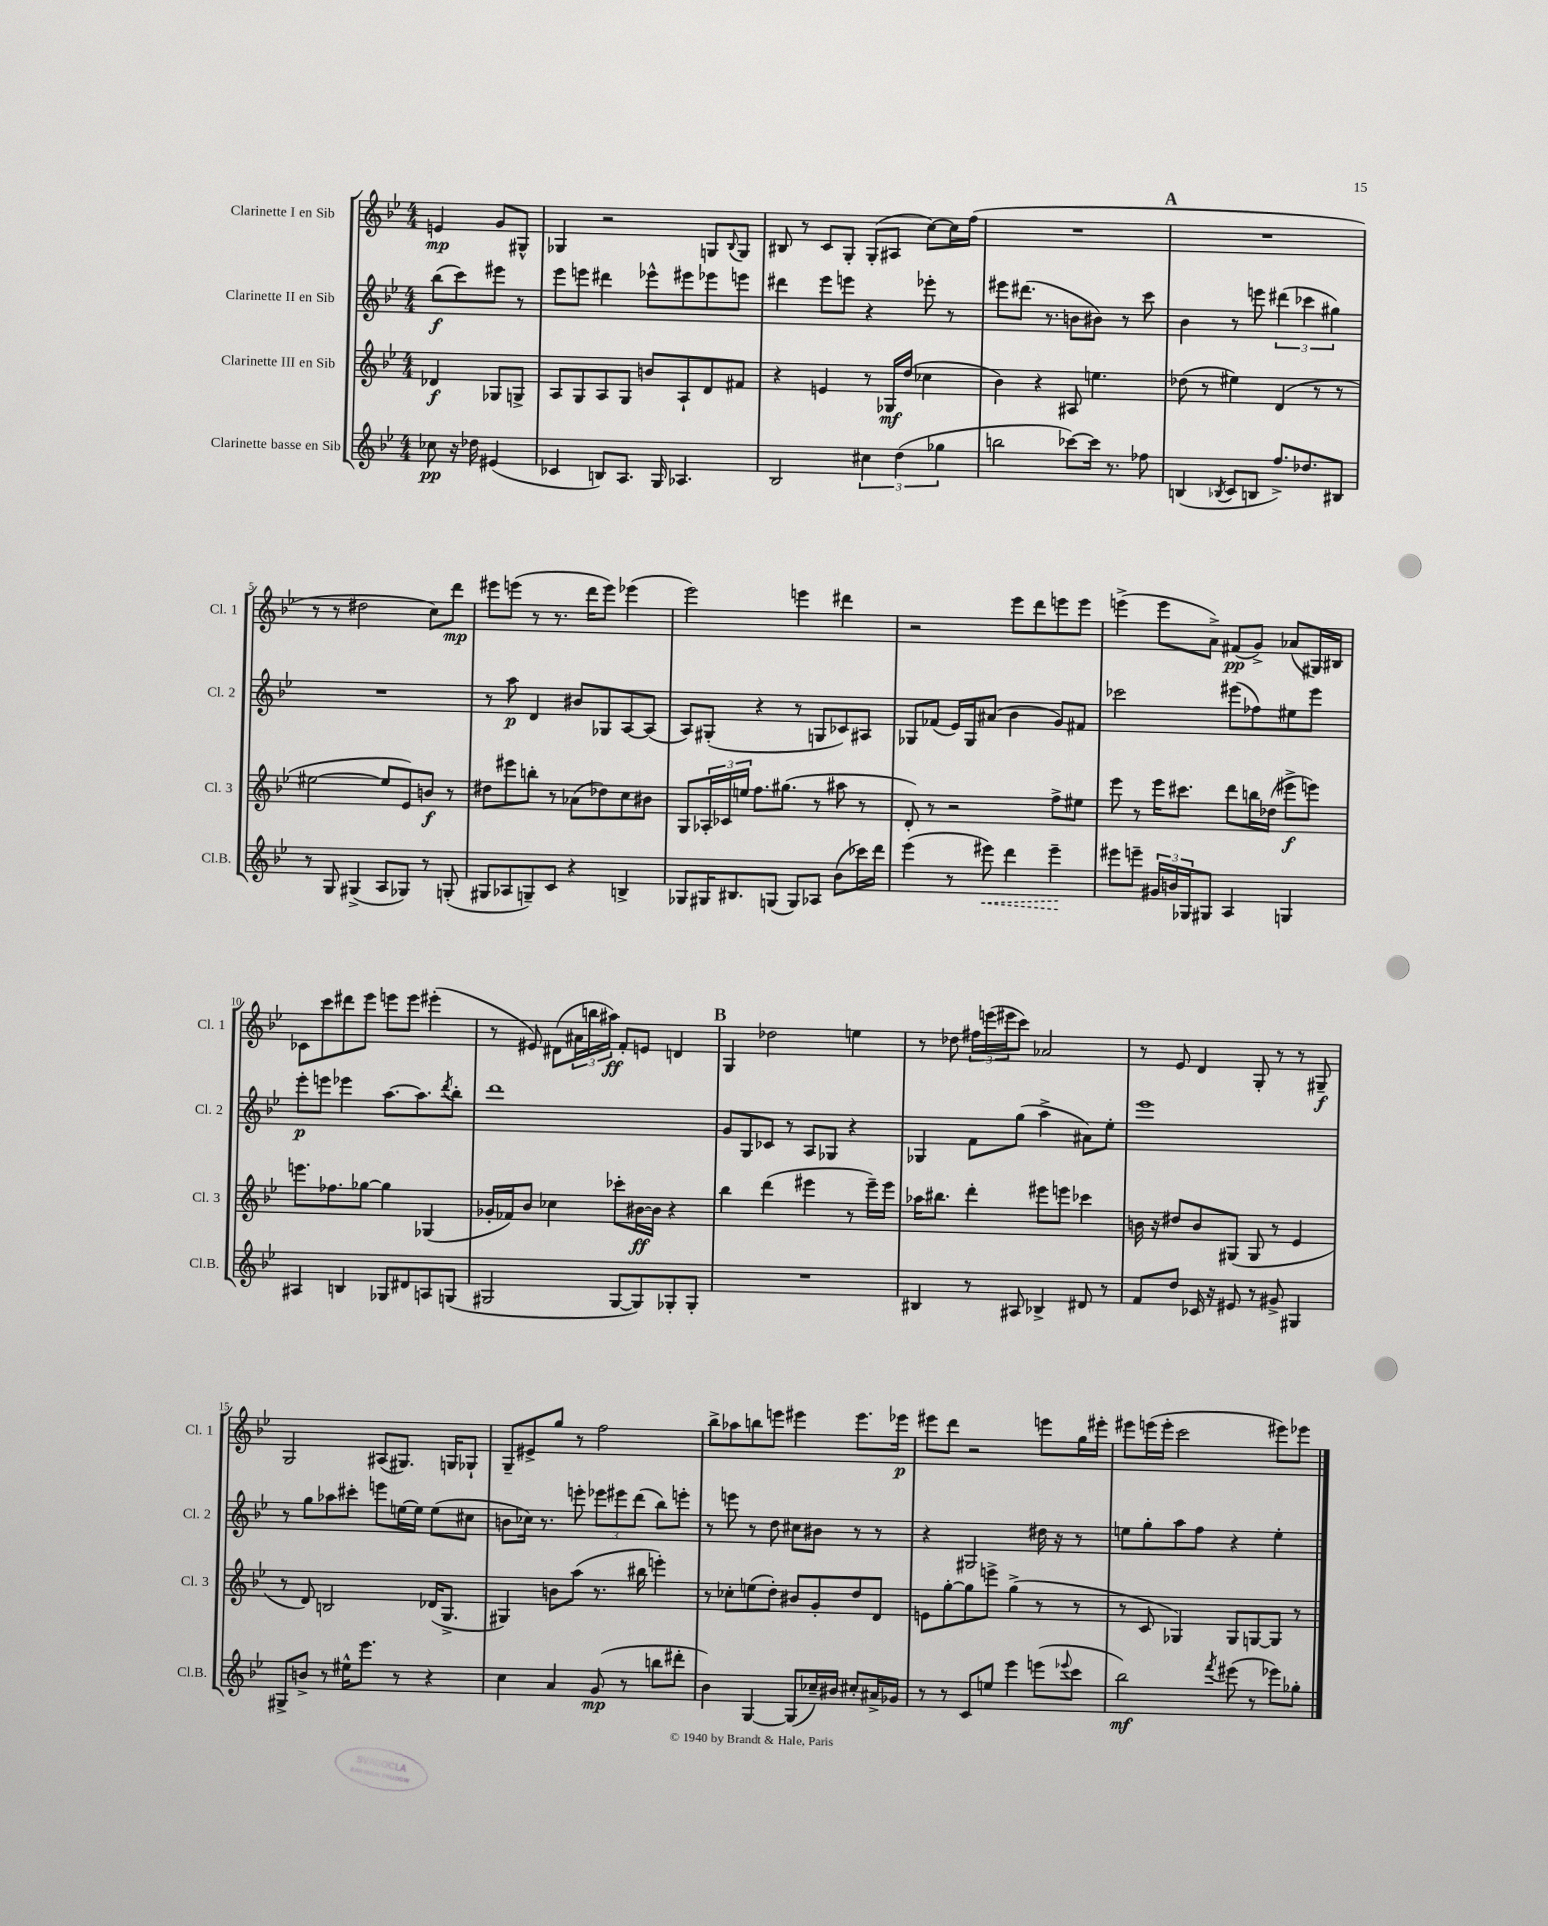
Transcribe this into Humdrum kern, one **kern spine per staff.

**kern	**dynam	**kern	**dynam	**kern	**dynam	**kern	**dynam
*part4	*part4	*part3	*part3	*part2	*part2	*part1	*part1
*staff4	*staff4	*staff3	*staff3	*staff2	*staff2	*staff1	*staff1
*I"Clarinette basse en Sib	*	*I"Clarinette III en Sib	*	*I"Clarinette II en Sib	*	*I"Clarinette I en Sib	*
*I'Cl.B.	*	*I'Cl. 3	*	*I'Cl. 2	*	*I'Cl. 1	*
*clefG2	*	*clefG2	*	*clefG2	*	*clefG2	*
*k[b-e-]	*	*k[b-e-]	*	*k[b-e-]	*	*k[b-e-]	*
*M4/4	*	*M4/4	*	*M4/4	*	*M4/4	*
=	=	=	=	=	=	=	=
8cc-X\	pp	4d-X/	f	(8bb-\L	f	4en/	mp
16r	.	.	.	8ccc\)	.	.	.
16dd-X\	.	.	.	.	.	.	.
(4e#X/	.	8G-X/L	.	8eee#X\J	.	8g/L	.
.	.	8Gn^/J	.	8r	.	8G#X^^/J	.
=1	=1	=1	=1	=1	=1	=1	=1
4c-X/	.	8A/L	.	8eee-\L	.	4G-X/	.
.	.	8G/	.	8eeen\J	.	.	.
8Bn/L)	.	8A/	.	4ddd#X\	.	2r	.
8.A/J	.	8G/J	.	.	.	.	.
.	.	8bn/L	.	8eee-X^^\L	.	.	.
16G/	.	.	.	.	.	.	.
4.A-X/	.	8A`/	.	8eee#X\	.	.	.
.	.	8d/	.	8eee-X\	.	8Gn/L	.
.	.	.	.	.	.	8qqB-/	.
.	.	8f#X/J	.	8eeen\J	.	8G/J	.
=2	=2	=2	=2	=2	=2	=2	=2
2B-/	.	4r	.	4ddd#X\	.	8B#X/	.
.	.	.	.	.	.	8r	.
.	.	4en/	.	8eee-\L	.	8c/L	.
.	.	.	.	8eeen\J	.	8G'/J	.
6cc#X\	.	8r	.	4r	.	(8G'/L	.
.	.	16G-X/LL	mf	.	.	8A#X/J	.
(6dd\	.	.	.	.	.	.	.
.	.	(16dd/JJ	.	.	.	.	.
.	.	4cc-X\	.	8eee-X'\	.	[8cc\L)	.
6gg-X\	.	.	.	.	.	.	.
.	.	.	.	8r	.	16cc\L]	.
.	.	.	.	.	.	(16ff\JJ	.
=3	=3	=3	=3	=3	=3	=3	=3
2bbn\	.	4b-\)	.	8eee#X\L	.	1r	.
.	.	.	.	(8.ddd#X\J	.	.	.
.	.	4r	.	.	.	.	.
.	.	.	.	8.r	.	.	.
[8ccc-X\L)	.	8A#X/	.	8bn\L	.	.	.
16ccc-\Jk]	.	4.een\	.	8b#X\J)	.	.	.
8.r	.	.	.	.	.	.	.
.	.	.	.	8r	.	.	.
8ff-X\	.	.	.	8ccc\	.	.	.
!!LO:REH:place=s1:t=A
=4	=4	=4	=4	=4	=4	=4	=4
(4Bn/	.	(8dd-X\	.	4b-\	.	1r	.
.	.	8r	.	.	.	.	.
8qB-X/	.	.	.	.	.	.	.
8c/L	.	4ee#X\)	.	8r	.	.	.
8Bn/J	.	.	.	8eeen\	.	.	.
8.ff^/L)	.	(4d/	.	(6ddd#X\	.	.	.
.	.	.	.	6ccc-X\	.	.	.
8.dd-X/	.	.	.	.	.	.	.
.	.	8r	.	.	.	.	.
.	.	.	.	6gg#X\)	.	.	.
8B#X/J	.	8r	.	.	.	.	.
!!LO:LB:g=z
=5	=5	=5	=5	=5	=5	=5	=5
8r	.	[2ee#X\	.	1r	.	8r	.
8G/	.	.	.	.	.	8r	.
(4G#X^/	.	.	.	.	.	2dd#X\	.
8A/L	.	8ee#/L]	.	.	.	.	.
8G-X/J)	.	8e-/)	.	.	.	.	.
8r	.	8bn/J	f	.	.	8cc\L)	.
(8Gn'/	.	8r	.	.	.	8ddd\J	mp
=6	=6	=6	=6	=6	=6	=6	=6
8G#X/L	.	8dd#X\L	.	8r	.	8eee#X\L	.
8A-X/	.	8eee#X\	.	8aa\	p	(8eeen\J	.
8Gn~/)	.	8bbn'\J	.	4d/	.	8r	.
8c/J	.	8r	.	.	.	8.r	.
4r	.	(8a-X\L	.	8b#X/L	.	.	.
.	.	.	.	.	.	16ddd\KL	.
.	.	8dd-X\)	.	8G-X/	.	8eee\J)	.
4Bn^/	.	8cc\	.	[8A/	.	(4eee-X\	.
.	.	8b#X\J	.	(8A/J]	.	.	.
=7	=7	=7	=7	=7	=7	=7	=7
8G-X/L	.	8G/L	.	8A/L)	.	2eee-\)	.
16G#X/K	.	24A-X'/L	.	(8G#X'/J	.	.	.
.	.	24c-X/	.	.	.	.	.
8.B#X/	.	.	.	.	.	.	.
.	.	24een/JJ	.	.	.	.	.
.	.	8.ff\L	.	4r	.	.	.
(8Gn/J	.	.	.	.	.	.	.
.	.	(8.gg#X\J	.	.	.	.	.
8G/L)	.	.	.	8r	.	4eeen\	.
8A-X/J	.	8r	.	8Gn/L	.	.	.
(8b-\L	.	8aa#X\	.	8c-X/)	.	4ddd#X\	.
16ccc-X\L)	.	8r	.	8A#X/J	.	.	.
16ddd\JJ	.	.	.	.	.	.	.
=8	=8	=8	=8	=8	=8	=8	=8
(4eee-\	.	8d'/)	.	8G-X/L	.	2r	.
.	.	8r	.	(8f-X/J	.	.	.
8r	.	2r	.	16e-/LL)	.	.	.
.	.	.	.	16G-/J	.	.	.
!	!LO:HP:b	!	!	!	!	!	!
8eee#X\)	<	.	.	(8a#X/J	.	.	.
4ddd\	.	.	.	4b-\	.	8eee-\L	.
.	.	.	.	.	.	8ddd\	.
4eee#~\	.	8ff^\L	.	8g/L)	.	8eeen\	.
.	.	8ee#X\J	.	8f#X/J	.	8eee\J	.
.	[	.	.	.	.	.	.
=9	=9	=9	=9	=9	=9	=9	=9
8eee#X\L	.	8eee-\	.	2ccc-X\	.	(4eeen^\	.
8eeen~\J	.	8r	.	.	.	.	.
24g#X/LL	.	16eee-\KL	.	.	.	8eee\L	.
24bn/	.	.	.	.	.	.	.
.	.	8.ccc#X\J	.	.	.	.	.
24G-X/J	.	.	.	.	.	.	.
8G#X/J	.	.	.	.	.	8a^\J)	.
4A/	.	8ddd\L	.	(8eee#X\L	.	(8f#X/L	pp
.	.	16bbn\L	.	8ff-X\)	.	8g^/J)	.
.	.	(16dd-X\JJ	.	.	.	.	.
4Gn/	.	8eee#X^\L	f	8ee#X\	.	(8a-X/L	.
.	.	8eeen\J)	.	8eee#\J	.	16G#X/L)	.
.	.	.	.	.	.	16B#X/JJ	.
!!LO:LB:g=z
=10	=10	=10	=10	=10	=10	=10	=10
4A#X/	.	8.eeen\L	.	8eee-'\L	p	8c-X\L	.
.	.	.	.	8eeen\J	.	8ccc\	.
.	.	8.ff-X\	.	.	.	.	.
4Bn/	.	.	.	4eee-X\	.	8ddd#X\	.
.	.	[8gg-X\J	.	.	.	8eee-\J	.
8G-X/L	.	4gg-\]	.	[8.aa\L	.	8eeen\L	.
8d#X/	.	.	.	.	.	8eee\J	.
.	.	.	.	8.aa\]	.	.	.
8An/	.	(4G-X/	.	.	.	(4eee#X'\	.
.	.	.	.	8qddd/	.	.	.
(8Gn/J	.	.	.	8bb-'\J	.	.	.
=11	=11	=11	=11	=11	=11	=11	=11
2G#X/	.	16g-X'/LL	.	1ddd	.	8r	.
.	.	16f-X/J)	.	.	.	.	.
.	.	8b-/J	.	.	.	8e#X/)	.
.	.	4cc-X\	.	.	.	(8d#X\L	.
.	.	.	.	.	.	24a#X\L	.
.	.	.	.	.	.	24bbn\	.
.	.	.	.	.	.	24aa#X\JJ)	ff
[8G#/L	.	8ccc-X'\L	.	.	.	8f'/L	.
8G#/])	.	[16b#X\L	ff	.	.	8en/J	.
.	.	16b#\JJ]	.	.	.	.	.
8G-X'/	.	4r	.	.	.	4dn/	.
8G-'/J	.	.	.	.	.	.	.
!!LO:REH:place=s1:t=B
=12	=12	=12	=12	=12	=12	=12	=12
1r	.	4bb-\	.	8g/L	.	4G/	.
.	.	.	.	8G/	.	.	.
.	.	(4ddd\	.	8c-X/J	.	2dd-X\	.
.	.	.	.	8r	.	.	.
.	.	4eee#X\	.	8A/L	.	.	.
.	.	.	.	8G-X/J	.	.	.
.	.	8r	.	4r	.	4een\	.
.	.	16eee#~\LL)	.	.	.	.	.
.	.	16eee#\JJ	.	.	.	.	.
=13	=13	=13	=13	=13	=13	=13	=13
4B#X/	.	16aa-X\KL	.	4G-X/	.	8r	.
.	.	8.bb#X\J	.	.	.	.	.
.	.	.	.	.	.	8dd-X\	.
8r	.	4ddd'\	.	8f\L	.	24ff#X\LL	.
.	.	.	.	.	.	(24eeen\	.
.	.	.	.	.	.	24eee#X\J	.
8A#X/	.	.	.	(8gg\J	.	8ccc\J)	.
4B-X^/	.	8eee#X\L	.	4aa^\	.	2a-X/	.
.	.	8eeen\J	.	.	.	.	.
8d#X/	.	4ccc-X\	.	8a#X\L)	.	.	.
8r	.	.	.	8ee-'\J	.	.	.
=14	=14	=14	=14	=14	=14	=14	=14
8f/L	.	16bn\	.	1eee-	.	8r	.
.	.	16r	.	.	.	.	.
8dd/J	.	8dd#X/L	.	.	.	8e-/	.
16c-X/	.	8b/	.	.	.	4d/	.
16r	.	.	.	.	.	.	.
8e#X/	.	(8G#X/J	.	.	.	.	.
8r	.	8G#/	.	.	.	8G'/	.
8g#X^/	.	8r	.	.	.	8r	.
4G#X/	.	4e-/	.	.	.	8r	.
.	.	.	.	.	.	8G#X~/	f
!!LO:LB:g=z
=15	=15	=15	=15	=15	=15	=15	=15
8G#X^/L	.	8r	.	8r	.	2G/	.
8bn^/J	.	8d/)	.	8gg\L	.	.	.
8r	.	2Bn/	.	8aa-X\	.	.	.
16ee#X^^\KL	.	.	.	8ccc#X'\J	.	.	.
8.eee-\J	.	.	.	.	.	.	.
.	.	.	.	8eeen\L	.	(8A#X/L	.
8r	.	.	.	[16een\L	.	8.G#X/J)	.
.	.	.	.	16ee\JJ]	.	.	.
4r	.	(16d-X/KL	.	(8ee\L	.	.	.
.	.	8.G^/J	.	.	.	16Gn/KL	.
.	.	.	.	8cc#X\J	.	8G-X`/J	.
=16	=16	=16	=16	=16	=16	=16	=16
4cc\	.	4G#X/)	.	8bn\L	.	8G~/L	.
.	.	.	.	16cc-X\Jk)	.	8e#X^/	.
.	.	.	.	8.r	.	.	.
4a/	.	8bn\L	.	.	.	8gg/J	.
.	.	(8aa\J	.	8eeen'\	.	8r	.
(8g/	mp	8.r	.	12eee-X\L	.	2ff\	.
.	.	.	.	12eee#X\	.	.	.
8r	.	.	.	.	.	.	.
.	.	.	.	(12ddd\J	.	.	.
.	.	16bb#X\	.	.	.	.	.
8bbn\L	.	4eeen'\)	.	8bb-\L)	.	.	.
8ddd#X'\J	.	.	.	8eeen'\J	.	.	.
=17	=17	=17	=17	=17	=17	=17	=17
4b-\)	.	8r	.	8r	.	8bb-^\L	.
.	.	8cc-X'\L	.	8eeen\	.	8aa-X\	.
[4G/	.	(8een\	.	8r	.	8bbn\	.
.	.	8dd'\J)	.	8dd\	.	8eeen\J	.
(8G/L]	.	8b#X/L	.	8cc#X\L	.	4eee#X\	.
16cc-X~/L)	.	8g'/	.	8b#X\J	.	.	.
16b#X/JJ	.	.	.	.	.	.	.
8cc#X'/L	.	8dd/	.	8r	.	8.eee#\L	.
16a#X^/L	.	8d/J	.	8r	.	.	.
16g-X/JJ	.	.	.	.	.	16eee-X\Jk	p
=18	=18	=18	=18	=18	=18	=18	=18
8r	.	8en\L	.	4r	.	8eee#X\L	.
8r	.	[8gg'\	.	.	.	8ddd\J	.
8c/L	.	8gg\]	.	2G#X/	.	2r	.
8een/J	.	8eeen^\J	.	.	.	.	.
4eee-\	.	(4gg^\	.	.	.	.	.
(8eeen\L	.	8r	.	16dd#X\	.	8eeen\L	.
.	.	.	.	16r	.	.	.
8qqeee-X/	.	.	.	.	.	.	.
8ccc\J	.	8r	.	8r	.	16gg\L	.
.	.	.	.	.	.	16eee#X'\JJ	.
=19	=19	=19	=19	=19	=19	=19	=19
2bb-\)	mf	8r	.	8een\L	.	8eee#X\L	.
.	.	8c/	.	8gg'\	.	(16eeen\L	.
.	.	.	.	.	.	16eee'\JJ	.
.	.	4G-X/)	.	8aa\	.	2ccc\	.
.	.	.	.	8ff\J	.	.	.
8qfff/	.	.	.	.	.	.	.
(8eee#X\	.	8G-/L	.	4r	.	.	.
8r	.	[8Gn/	.	.	.	.	.
8eee-X\L)	.	8G/J]	.	4ee'\	.	8eee#X\L)	.
8gg-X'\J	.	8r	.	.	.	8eee-X\J	.
==	==	==	==	==	==	==	==
*-	*-	*-	*-	*-	*-	*-	*-
